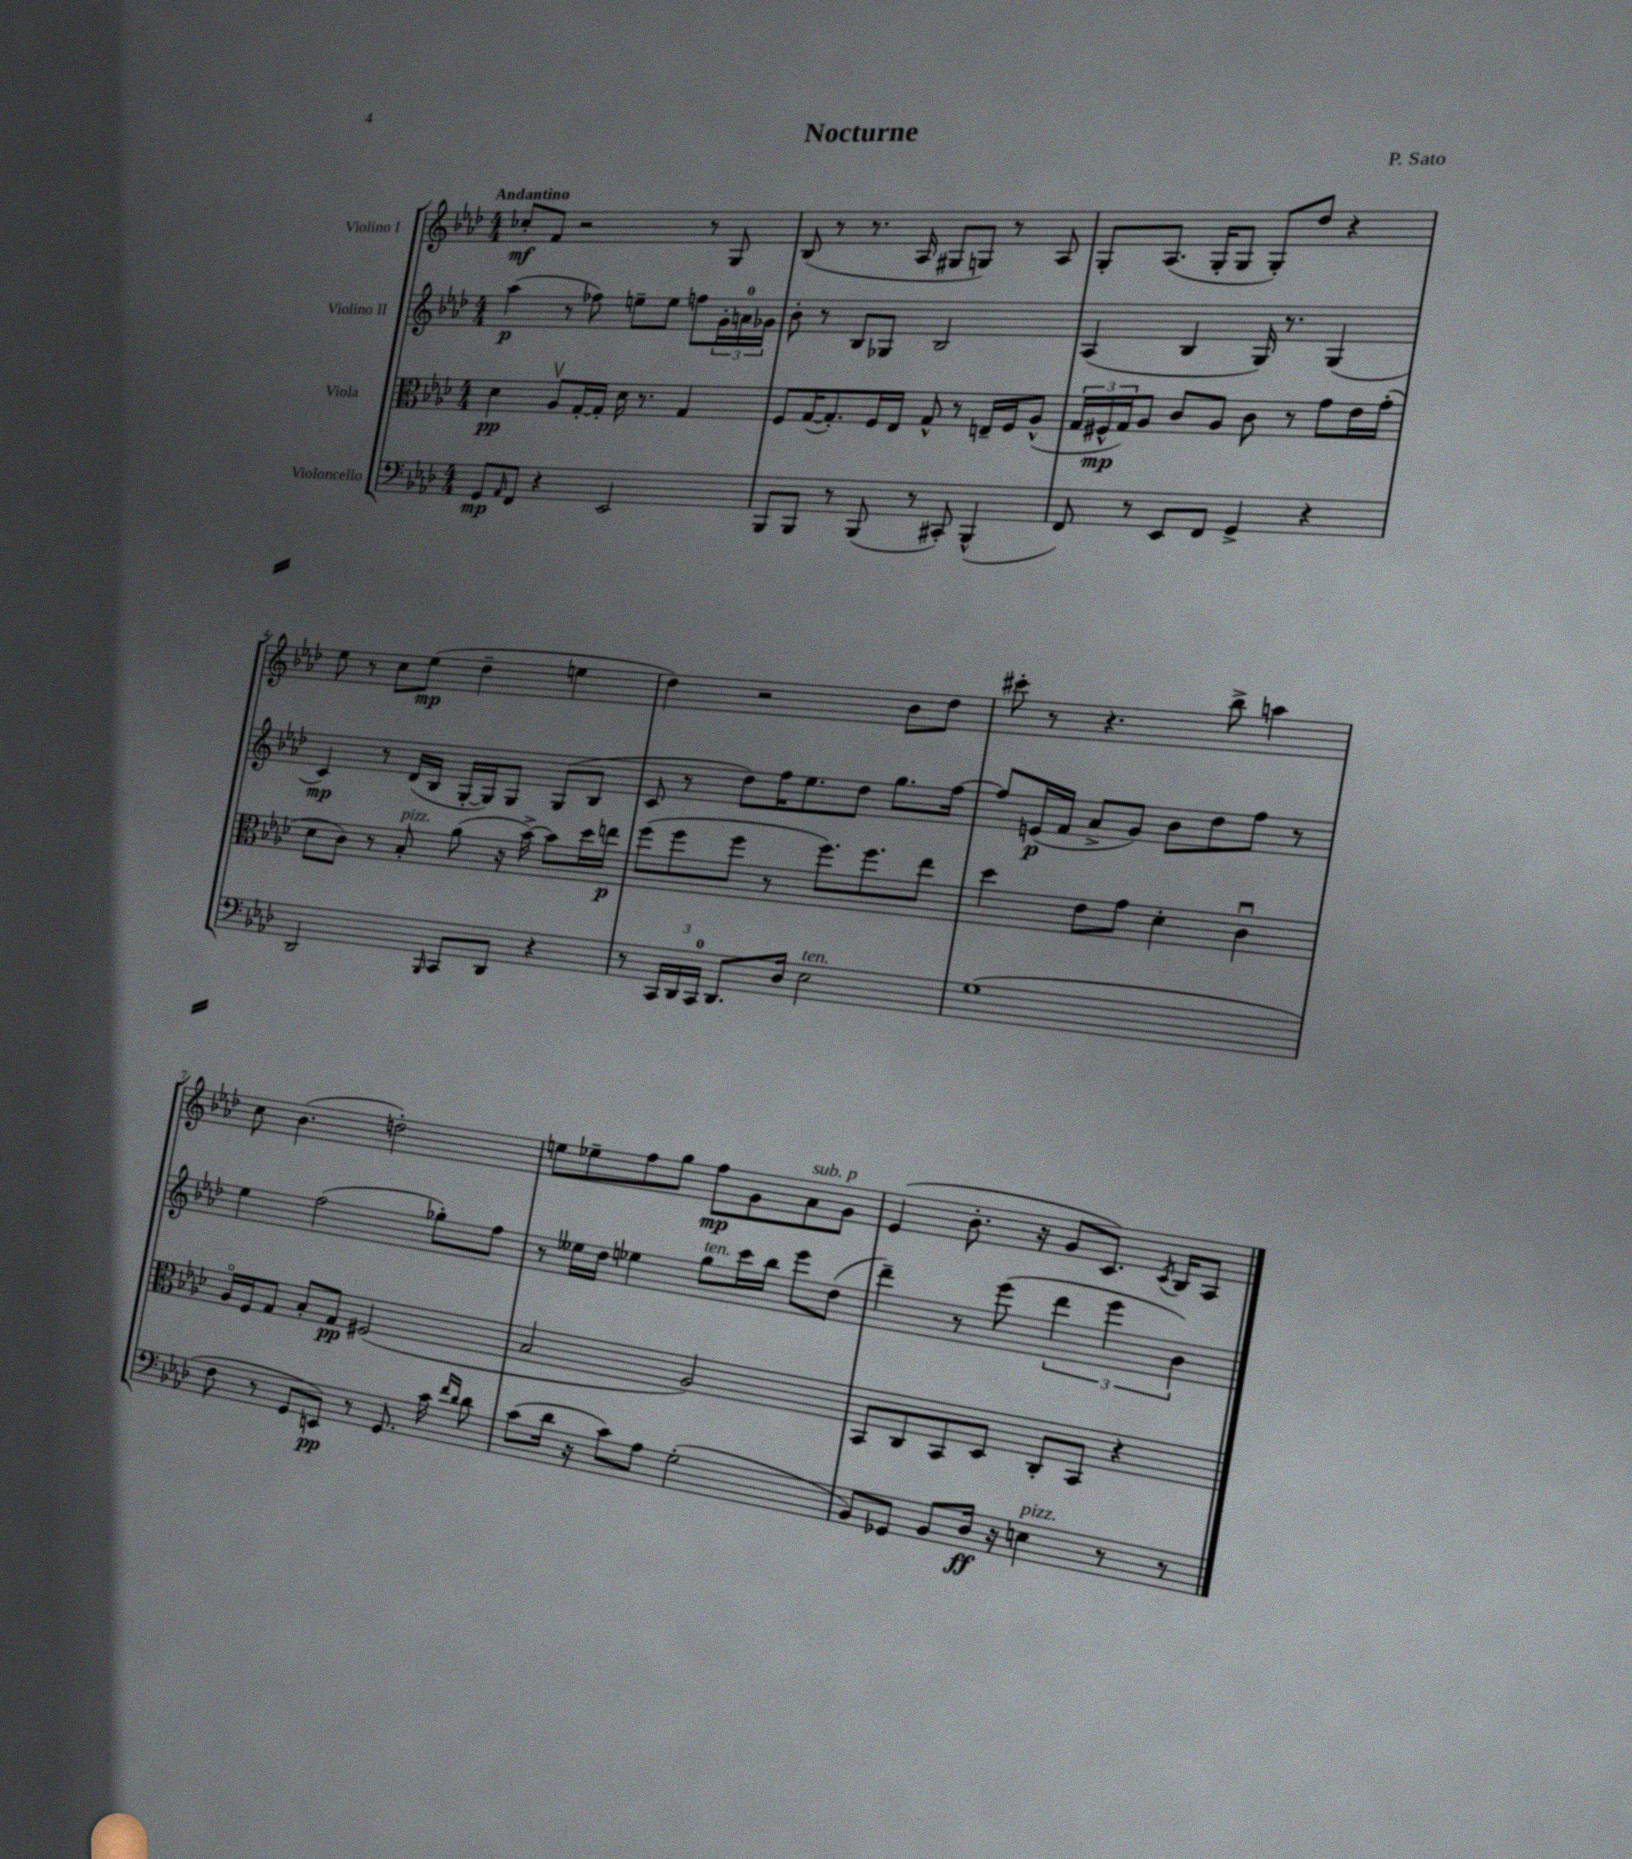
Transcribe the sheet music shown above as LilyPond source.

\header { title = "Nocturne" composer = "P. Sato" }
<<
\new StaffGroup <<
\new Staff = "s0" \with { instrumentName = "Violino I" } {
    \clef treble \key aes \major \numericTimeSignature \time 4/4 \tempo "Andantino"
    ces''8-.\mf f'8 r2 r8 g8 |
    bes8( r8 r8. aes16 gis8 g8) r8 aes8 |
    g8-. aes8.( g16-. g8 g8-.) des''8 r4 |
    ees''8 r8 c''8 ees''8\mp( des''4-- e''4 |
    des''4) r2 bes'8 des''8 |
    cis'''8-. r8 r4. bes''8-> a''4 |
    c''8 bes'4.( d''2-.) |
    e''8 ees''8-- f''8 g''8 f''8\mp g'8 aes'8^\markup { \italic "sub. p" } g'8 |
    ees'4( bes'8.-. r16 g'8 c'8.) \acciaccatura { c'8 } bes16 aes8 \bar "|." |
}
\new Staff = "s1" \with { instrumentName = "Violino II" } {
    \clef treble \key aes \major \numericTimeSignature \time 4/4
    aes''4\p( r8 fes''8) e''8-- e''8 f''8 \tuplet 3/2 { g'16-. a'16-0 ges'16 } |
    bes'8-. r8 bes8 ges8 bes2 |
    aes4( bes4 g16) r8. g4( |
    c'4\mp) r8 des'16( bes16 g16~-. g16) g8 g8( bes8 |
    c'8 r8 des''8) f''16 ees''8. des''8 g''8. f''16~ |
    f''8 e'16\p( f'16 aes'8-> g'8) bes'8 des''8 f''8 r8 |
    ees''4 f''2( ges''8-.) f''8 |
    r8 eeses''16 des''16 ees''4 g''8^\markup { \italic "ten." } c'''16 bes''16 ees'''8 des''8( |
    des'''4--) r8 ees'''8( \tuplet 3/2 { des'''4 ees'''4 bes'4) } \bar "|." |
}
\new Staff = "s2" \with { instrumentName = "Viola" } {
    \clef alto \key aes \major \numericTimeSignature \time 4/4
    des'4\pp aes8\upbow g16~-. g16-. des'16 r8. g4 |
    f8 g16~( g8.-.) f16 ees16 g8-^ r8 e16-- f16 aes8-^( |
    \tuplet 3/2 { g16 fis16-^\mp g16) } aes8 c'8 aes8 c'8 r8 g'8 ees'16 g'16-.( |
    des'8 c'8) r8 bes8-.^\markup { \italic "pizz." } aes'8( r16 bes'16~->) bes'8 des''16 e''16\p |
    f''8( f''8 f''8 r8 f''8.) f''8. ees''8 |
    des''4 ees'8 g'8 des'4-. c'4\downbow |
    aes16\flageolet f16 g8 bes8-. g8\pp fis2( |
    bes2 aes2) |
    bes,8 c8 bes,8 des8 c8-. bes,8 r4 \bar "|." |
}
\new Staff = "s3" \with { instrumentName = "Violoncello" } {
    \clef bass \key aes \major \numericTimeSignature \time 4/4
    g,8\mp \grace { aes,16 } f,8 r4 ees,2 |
    bes,,8 bes,,8 r8 bes,,8( r8 cis,8-.) bes,,4-^( |
    f,8) r8 ees,8 f,8 g,4-> r4 |
    des,2 \grace { bes,,16 } c,8 des,8 r4 |
    r8 \tuplet 3/2 { c,16 des,16 c,16-0 } des,8. des16 ees2^\markup { \italic "ten." } |
    g1( |
    f8 r8 g,8 e,8\pp) r8 g,8. c'16 \grace { f'16 des'16 } des'8 |
    c'8( des'16 r16 c'8) aes8 g2-.( |
    bes,8) ges,8 bes,8 des16\ff r16 e4^\markup { \italic "pizz." } r8 r8 \bar "|." |
}
>>
>>
